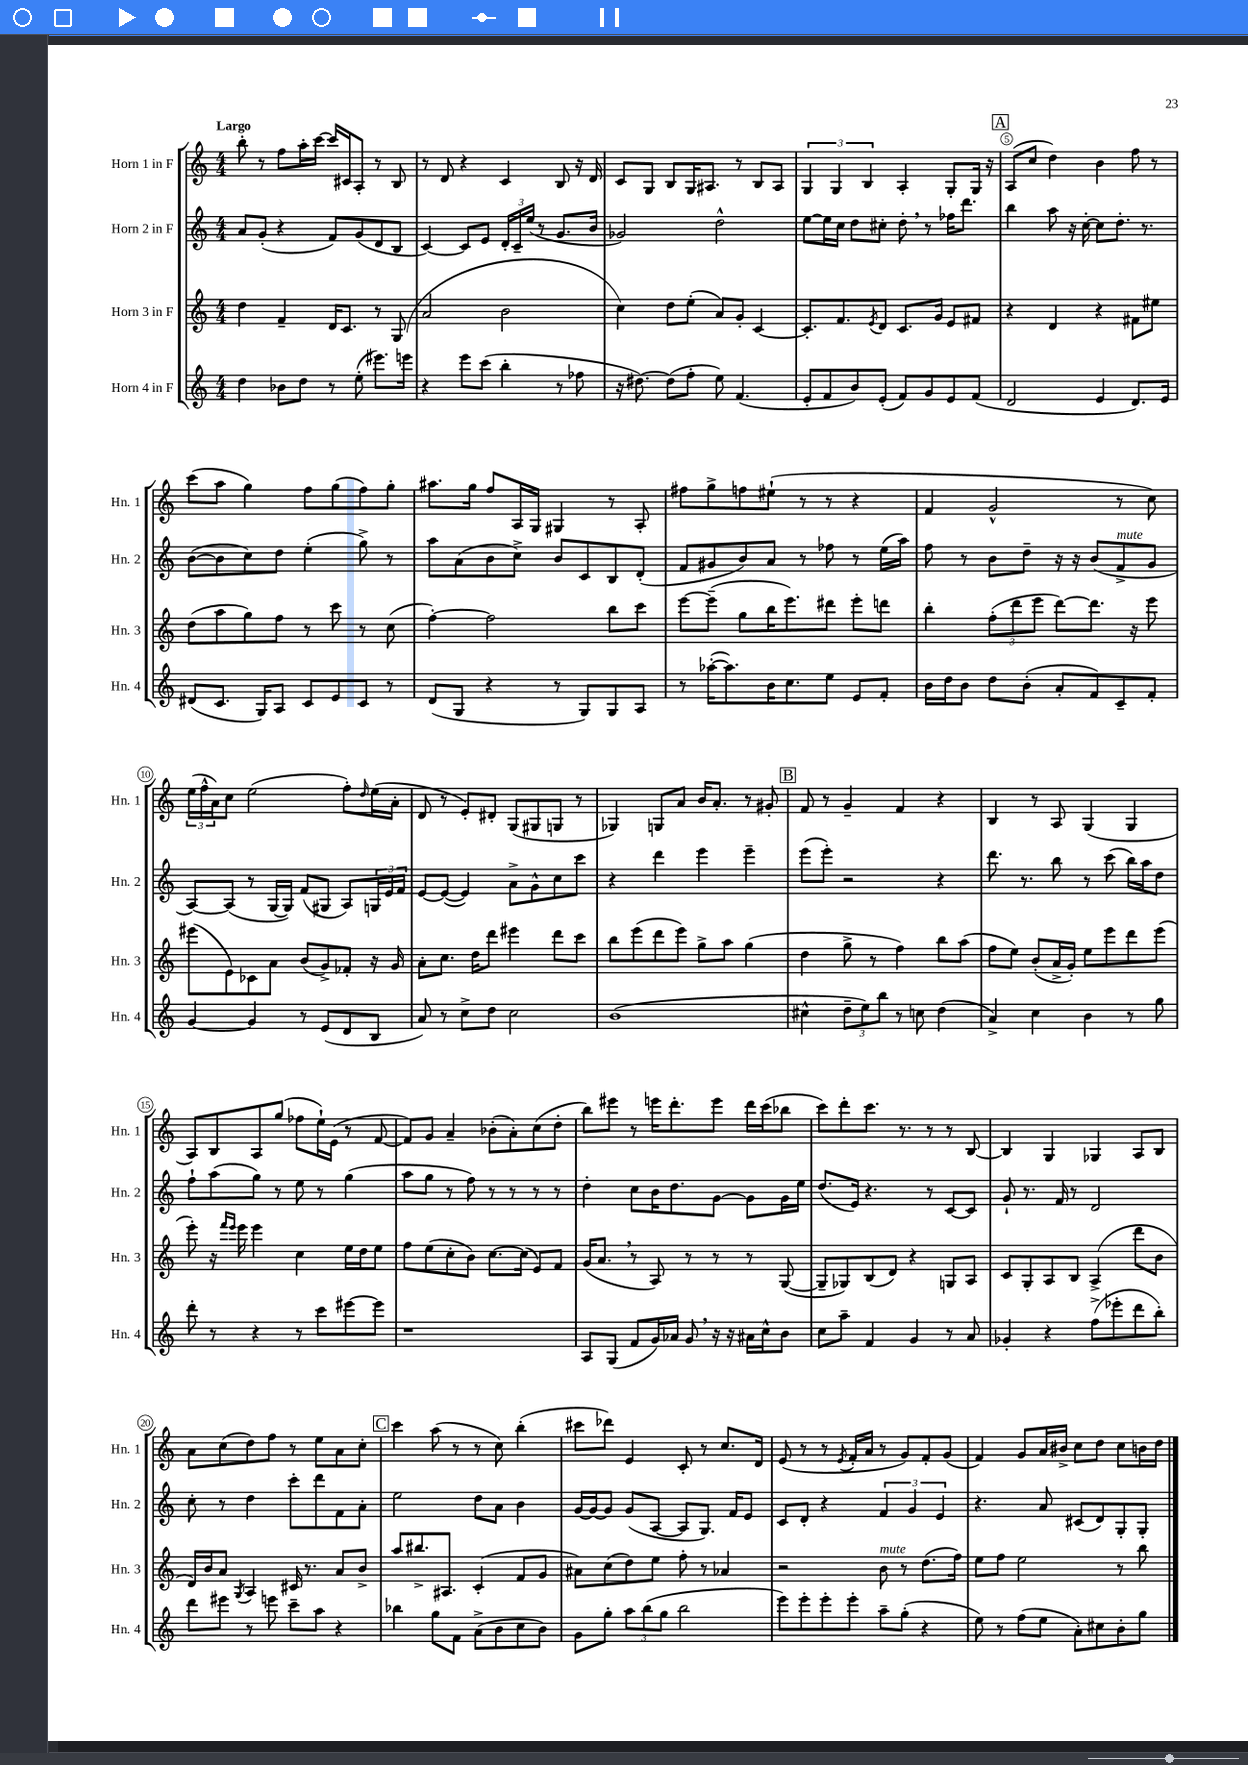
<<
\new StaffGroup <<
\new Staff = "s0" \with { instrumentName = "Horn 1 in F" shortInstrumentName = "Hn. 1" } {
    \clef treble \key c \major \numericTimeSignature \time 4/4 \tempo "Largo"
    b''8-. r8 f''8 a''16-. c'''16~ c'''16 cis'16 a8-. r8 b8 |
    r8 d'8 r4 c'4 b8 r16 d'16 |
    c'8 g8 b8 g16 ais8. r8 b8 ais8 |
    \tuplet 3/2 { g4 g4 b4 } a4-. g8-. g16 r16 |
    \mark \markup { \box "A" } a8( c''8 d''4) b'4 f''8 r8 |
    c'''8( a''8 g''4) f''8 g''8( f''8) g''8-. |
    ais''8. g''16 f''8 a16 g16 gis4 r8 a8-. |
    fis''8 g''8-> f''8 eis''8-!( r8 r8 r4 |
    f'4 g'2-^ r8 c''8) |
    \tuplet 3/2 { e''16( f''16-^ a'16) } c''8 e''2( f''8-.) \grace { d''16 } e''16( a'16-. |
    d'8 r8 e'8-.) dis'8-. g8( gis8 g8 r8 |
    ges4) g8 a'8 b'16 a'8.-. r8 gis'8-. |
    \mark \markup { \box "B" } f'8 r8 g'4-- f'4 r4 |
    b4 r8 a8 g4( g4 |
    a8) b8 a8 g''8( fes''8 e''16-!) e'16( r8 f'8~ |
    f'8) g'8 a'4-- bes'8-.( a'8-.) c''8( d''8-. |
    b''8) eis'''8 r8 e'''16 d'''8.-. e'''8 d'''16 c'''16( bes''8 |
    c'''8) d'''8-. c'''8. r8. r8 r8 b8~ |
    b4 g4 ges4 a8 b8 |
    a'8 c''8( d''8) f''8 r8 e''8 a'8 c''8-. |
    \mark \markup { \box "C" } c'''4 a''8( r8 r8 c''8) b''4-.( |
    cis'''8 des'''8) e'4 c'8-. r8 c''8. d'16 |
    e'8( r8 r8 \acciaccatura { e'8 } f'16-. a'16 r8 g'8) f'8-. g'8( |
    f'4) g'8 a'16 bis'16-> c''8 d''8 c''8 b'16 d''16 \bar "|." |
}
\new Staff = "s1" \with { instrumentName = "Horn 2 in F" shortInstrumentName = "Hn. 2" } {
    \clef treble \key c \major \numericTimeSignature \time 4/4
    a'8 g'8-.( r4 f'8) g'8( d'8 b8 |
    c'4~) c'8 e'8 \tuplet 3/2 { d'16-. c'16-- e''16( } r8 g'8. b'16 |
    ges'2) d''2-^ |
    e''8~ e''16 c''16 d''8 cis''8-. d''8-. \breathe r8 fes''16 d'''8. |
    \mark \markup { \box "A" } b''4 a''8 r16 c''16~-. c''8 d''8.-. r8. |
    b'8~( b'8 c''8) d''8 e''4-.( g''8->) r8 |
    a''8 a'8( b'8 c''8->) b'8 c'8 b8 d'8-.( |
    f'8 gis'8 b'8) a'8 r8 fes''8 r8 e''16( a''16) |
    f''8 r8 b'8 d''8-- r16 r16 b'8( f'8->^\markup { \italic "mute" } g'8 |
    a8~) a8( r8 g16~ g16) f'8( gis8 a8) \tuplet 3/2 { g16 e'16 f'16 } |
    e'8~ e'8~( e'4) a'8-> g'8-^ c''8 c'''8 |
    r4 d'''4 e'''4 e'''4-- |
    \mark \markup { \box "B" } e'''8( e'''8-.) r2 r4 |
    d'''8. r8. b''8 r8 c'''8( b''16) a''16 d''8 |
    f''8-! a''8( g''8) r8 e''8 r8 g''4( |
    a''8 g''8 r8 f''8) r8 r8 r8 r8 |
    d''4-. c''8 b'16 d''8. g'8~ g'8 g'16 e''16 |
    d''8.( e'16) r4. r8 c'8~ c'8 |
    g'8-! r8. f'16 r8 d'2 |
    c''8-. r8 d''4 c'''8-. d'''8 f'8 a'8-. |
    \mark \markup { \box "C" } e''2 d''8 a'8 b'4 |
    g'16~ g'16~ g'8 g'8( a8~ a8 g8.) f'16 e'8 |
    c'8 d'8-. r4 \tuplet 3/2 { f'4 g'4 e'4 } |
    r4. a'8 cis'8( d'8) g8-. g8-. \bar "|." |
}
\new Staff = "s2" \with { instrumentName = "Horn 3 in F" shortInstrumentName = "Hn. 3" } {
    \clef treble \key c \major \numericTimeSignature \time 4/4
    d''4 f'4-- d'16 c'8. r8 g8( |
    a'2 b'2 |
    c''4) d''8 e''8-.( a'8) g'8-. c'4~ |
    c'8.-. f'8. \acciaccatura { e'8 } d'8 c'8. g'16 e'8 fis'8 |
    \mark \markup { \box "A" } r4 d'4 r4 fis'8 eis''8 |
    d''8( a''8 g''8) f''8 r8 c'''8 r8 c''8( |
    f''4~-.) f''2 b''8 c'''8 |
    e'''8~ e'''8--( g''8 b''16 e'''8.) dis'''8 e'''8-. d'''8 |
    b''4-. \tuplet 3/2 { f''8-.( d'''8 e'''8 } d'''8~) d'''8. r16 e'''8 |
    eis'''8( e'8) ces'8 a'8 b'8( g'8->) fes'8-. r16 g'16 |
    a'8-. c''8. d''16 d'''8 eis'''4 d'''8 c'''8 |
    b''8 e'''8( d'''8 e'''8) g''8-> a''8 g''4( |
    \mark \markup { \box "B" } d''4 g''8-> r8 f''4) b''8 a''8( |
    f''8 e''8) b'8-.( a'16-> g'16-.) e''8 e'''8 d'''8 e'''8( |
    e'''8-.) r16 \grace { f'''16 e'''16 } e'''16 e'''4 c''4 e''16 d''16 e''8 |
    f''8 e''8( c''8-. b'8) c''8.~ c''16( e'8) f'8 |
    g'16( a'8. \breathe r8 a8) r8 r8 r8 g8~( |
    g8-- ges8) b8( d'8) r4 g8 a8 |
    c'8 g8-. a8 b8 a4->( d'''8 b'8 |
    d'16) b'16 a'8 \acciaccatura { g8 } a4 cis'16 r8. a'8 b'8-> |
    \mark \markup { \box "C" } a''8 bis''8.-> ais8. c'4-.( f'8 g'8 |
    ais'8) c''8( d''8) e''8 f''8-. r8 aes'4 |
    r2 b'8^\markup { \italic "mute" } r8 d''8.( f''16) |
    e''8 f''8 e''2 r8 b''8 \bar "|." |
}
\new Staff = "s3" \with { instrumentName = "Horn 4 in F" shortInstrumentName = "Hn. 4" } {
    \clef treble \key c \major \numericTimeSignature \time 4/4
    d''4 bes'8 d''8 r8 e''8-.( eis'''8.) e'''16 |
    r4 e'''8 c'''8( b''4-. r8 fes''8 |
    r16 dis''8.~) dis''8( f''8-. e''8) f'4.( |
    e'8-. f'8 b'8) e'8-.( f'8) g'8 e'8 f'8( |
    \mark \markup { \box "A" } d'2 e'4 d'8.) e'16 |
    dis'8( c'8. g16) a8 c'8 e'8 c'8 r8 |
    d'8( g8 r4 r8 g8) g8 a8 |
    r8 aes''16~-.( aes''8.) b'16 c''8. e''8 e'8 f'8-. |
    b'16 d''16 b'8 d''8 b'8-.( a'8-. f'8) c'8-- f'8-. |
    g'4~ g'4 r8 e'8( d'8 b8 |
    a'8) r8 c''8-> d''8 c''2 |
    b'1( |
    \mark \markup { \box "B" } cis''4-^ \tuplet 3/2 { d''8-- e''8) b''8 } r8 c''8 d''4( |
    a'4->) c''4 b'4 r8 g''8 |
    d'''8-. r8 r4 r8 c'''8 eis'''8~ eis'''8 |
    r1 |
    a8 g8( f'8 g'16) aes'16 g'8 \breathe r16 r16 ais'16 c''16-^ b'8 |
    c''8 a''8-- f'4 g'4 r8 a'8 |
    ges'4-. r4 f''8->( ees'''8-. d'''8 b''8-.) |
    d'''8 eis'''8 r8 e'''8 c'''8-- a''8 r4 |
    \mark \markup { \box "C" } bes''4 g''8 f'8 a'8->( b'8 c''8 b'8) |
    g'8 g''8-. \tuplet 3/2 { a''8 b''8( g''8 } b''2 |
    e'''8) e'''8-. e'''8-. e'''8-. a''8-- g''8-.( r4 |
    e''8) r8 f''8( e''8 a'8-.) cis''8 b'8-. g''8 \bar "|." |
}
>>
>>
\layout { \context { \Score \override BarNumber.break-visibility = ##(#f #t #t) barNumberVisibility = #(every-nth-bar-number-visible 5) \override BarNumber.stencil = #(make-stencil-circler 0.1 0.3 ly:text-interface::print) } }
